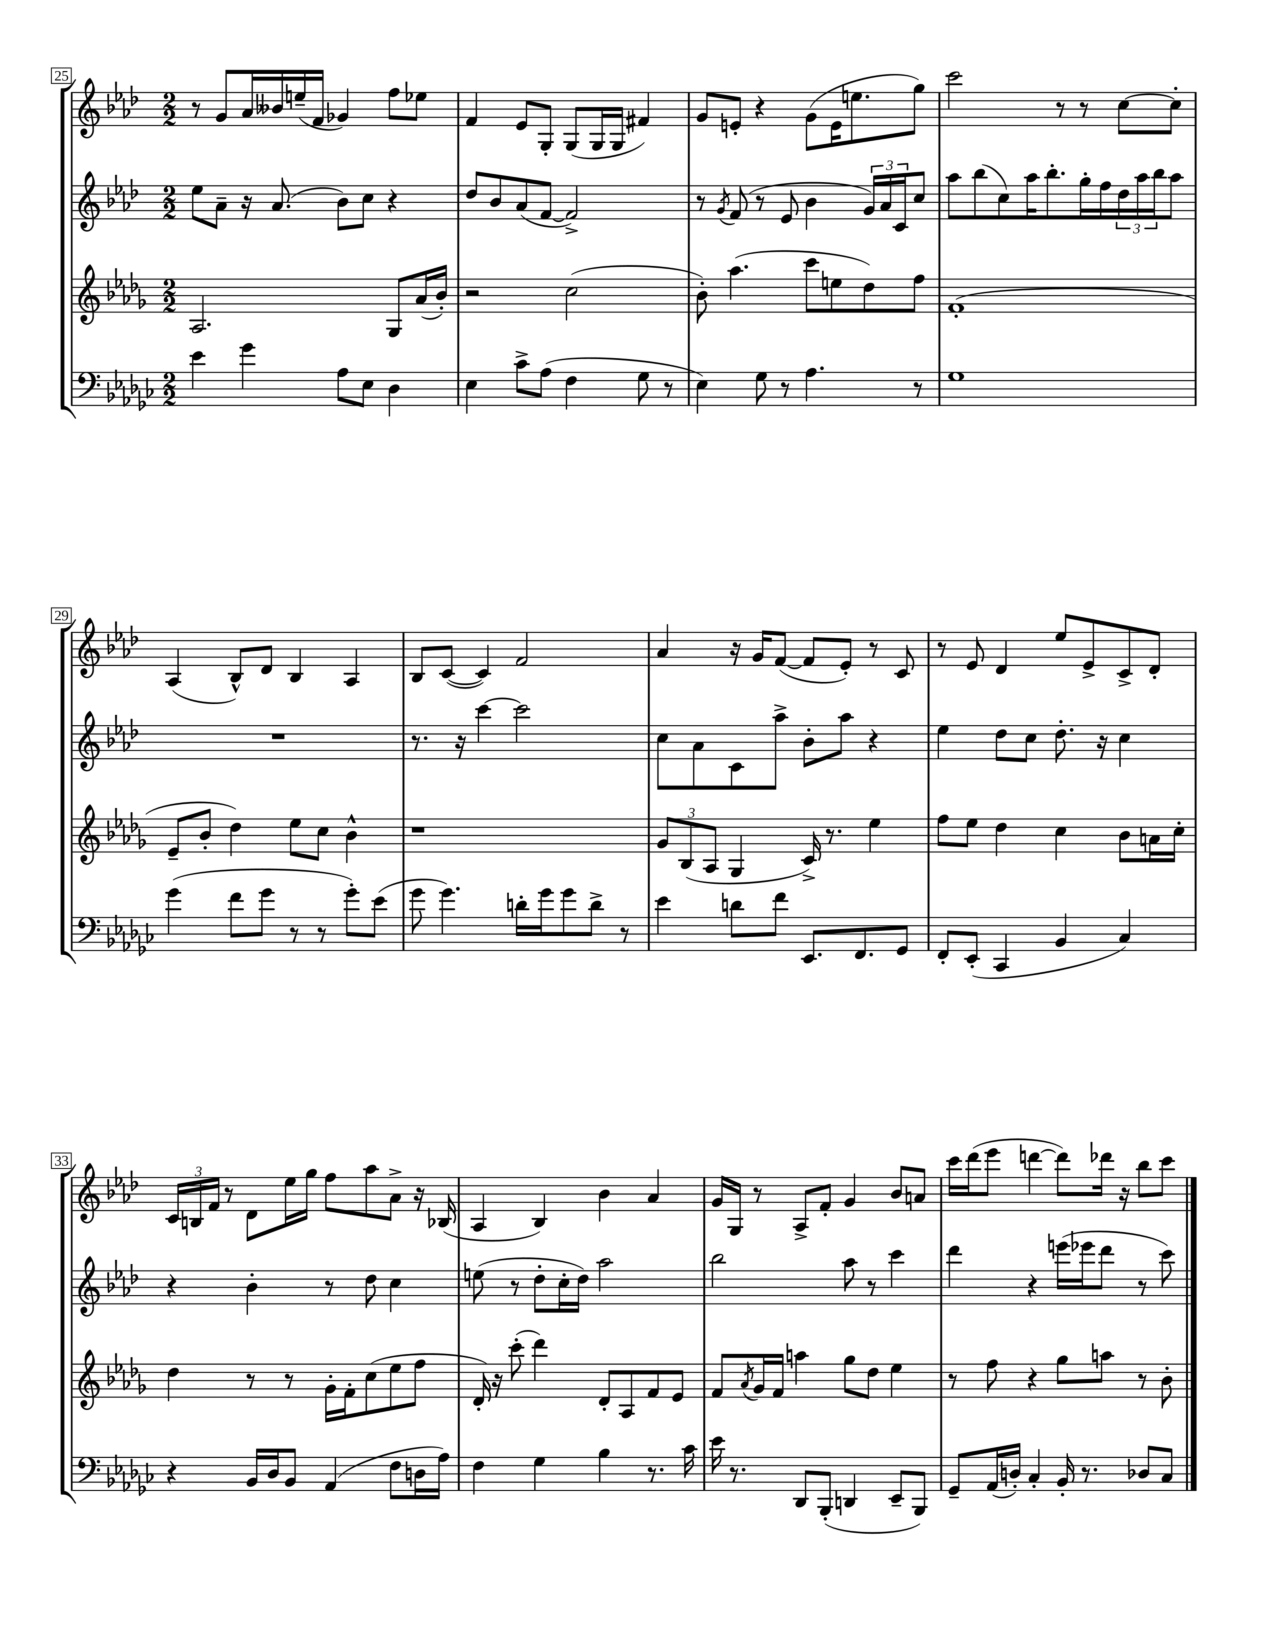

**kern	**kern	**kern	**kern
*part4	*part3	*part2	*part1
*staff4	*staff3	*staff2	*staff1
*clefF4	*clefG2	*clefG2	*clefG2
*k[b-e-a-d-g-c-]	*k[b-e-a-d-g-]	*k[b-e-a-d-]	*k[b-e-a-d-]
*M2/2	*M2/2	*M2/2	*M2/2
=25	=25	=25	=25
4e-\	2.A-/	8ee-\L	8r
.	.	8a-~\J	8g/L
4g-\	.	16r	16a-/L
.	.	(8.a-/	16b--X/
.	.	.	(16een~/
.	.	.	16f/JJ
8A-\L	.	8b-\L)	4g-X/)
8E-\J	.	8cc\J	.
4D-\	8G-/L	4r	8ff\L
.	(16a-/L	.	8ee-X\J
.	16b-'/JJ)	.	.
=26	=26	=26	=26
4E-\	2r	8dd-/L	4f/
.	.	8b-/	.
8c-^\L	.	(8a-/	8e-/L
(8A-\J	.	[8f/J	8G'/J
4F\	(2cc\	2f^/])	(8G/L
.	.	.	16G/L
.	.	.	16G/JJ
8G-\	.	.	4f#X/)
8r	.	.	.
=27	=27	=27	=27
4E-\)	8b-'\)	8r	8g/L
.	.	8qg/	.
.	(4.aa-\	(8f/	8en'/J
8G-\	.	8r	4r
8r	.	8e-/	.
4.A-\	8ccc\L	4b-\	(8g\L
.	8een\	.	16e\K
.	.	.	8.een\
.	8dd-\)	24g/LL)	.
.	.	24a-/	.
.	.	24c/J	.
8r	8ff\J	8cc/J	8gg\J)
=28	=28	=28	=28
1G-	(1f'	8aa-\L	2ccc\
.	.	(8bb-\	.
.	.	8cc\)	.
.	.	16aa-\K	.
.	.	8.bb-'\	.
.	.	.	8r
.	.	16gg'\L	8r
.	.	16ff\	.
.	.	24dd-\	[8cc\L
.	.	24aa-\	.
.	.	24bb-\J	.
.	.	8aa-\J	8cc'\J]
!!LO:LB:g=z
=29	=29	=29	=29
(4g-\	8e-~/L	1r	(4A-/
.	8b-'/J	.	.
8f\L	4dd-\)	.	8B-^^/L)
8g-\J	.	.	8d-/J
8r	8ee-\L	.	4B-/
8r	8cc\J	.	.
8g-'\L)	4b-^^\	.	4A-/
(8e-\J	.	.	.
=30	=30	=30	=30
8g-\	1r	8.r	8B-/L
4.g-\)	.	.	([8c/J
.	.	16r	.
.	.	[4ccc\	4c/])
16dn'\LL	.	2ccc\]	2f/
16g-\J	.	.	.
8g-\	.	.	.
8d^\J	.	.	.
8r	.	.	.
=31	=31	=31	=31
4e-\	12g-/L	8cc\L	4a-/
.	(12B-/	.	.
.	.	8a-\	.
.	12A-/J	.	.
8dn\L	4G-/	8c\	16r
.	.	.	16g/KL
8f\J	.	8aa-^\J	([8f/J
8.EE-/L	16c^/)	8b-'\L	8f/L]
.	8.r	.	.
.	.	8aa-\J	8e-'/J)
8.FF/	.	.	.
.	4ee-\	4r	8r
8GG-/J	.	.	8c/
=32	=32	=32	=32
8FF'/L	8ff\L	4ee-\	8r
(8EE-'/J	8ee-\J	.	8e-/
4CC-/	4dd-\	8dd-\L	4d-/
.	.	8cc\J	.
4BB-/	4cc\	8.dd-'\	8ee-/L
.	.	.	8e-^/
.	.	16r	.
4C-/)	8b-\L	4cc\	8c^/
.	16an\L	.	8d-'/J
.	16cc'\JJ	.	.
!!LO:LB:g=z
=33	=33	=33	=33
4r	4dd-\	4r	24c/LL
.	.	.	24Bn/
.	.	.	24f/JJ
.	.	.	8r
16BB-/LL	8r	4b-'\	8d-\L
16D-/J	.	.	.
8BB-/J	8r	.	16ee-\L
.	.	.	16gg\JJ
(4AA-/	16g-'\LL	8r	8ff\L
.	16f'\J	.	.
.	(8cc\	8dd-\	8aa-\
8F\L	8ee-\	4cc\	8a-^\J
16Dn\L	8ff\J	.	16r
16A-\JJ)	.	.	(16B-X/
=34	=34	=34	=34
4F\	16d-'/)	(8een\	4A-/
.	16r	.	.
.	(8ccc'\	8r	.
4G-\	4ddd-\)	8dd-'\L	4B-/)
.	.	16cc'\L	.
.	.	16dd-\JJ)	.
4B-\	8d-'/L	2aa-\	4b-\
.	8A-/	.	.
8.r	8f/	.	4a-/
.	8e-/J	.	.
16c-\	.	.	.
=35	=35	=35	=35
16e-\	8f/L	2bb-\	16g/LL
8.r	.	.	16G/JJ
.	8qa-/	.	.
.	16g-/L	.	8r
.	16f/JJ	.	.
8DD-/L	4aan\	.	8A-^/L
(8BBB-'/J	.	.	8f'/J
4DDn/	8gg-\L	8aa-\	4g/
.	8dd-\J	8r	.
8EE-~/L	4ee-\	4ccc\	8b-/L
8BBB-/J)	.	.	8an/J
=36	=36	=36	=36
8GG-~/L	8r	4ddd-\	16ccc\LL
.	.	.	(16ddd-\J
(16AA-/L	8ff\	.	8eee-\J
16Dn'/JJ)	.	.	.
4C-'/	4r	4r	[4dddn\
16BB-'/	8gg-\L	(16eeen\LL	8ddd\L])
8.r	.	16eee-X\J	.
.	8aan\J	8ddd-\J	16ddd-X\Jk
.	.	.	16r
8D-X/L	8r	8r	8bb-\L
8C-/J	8b-'\	8ccc\)	8ccc\J
==	==	==	==
*-	*-	*-	*-
